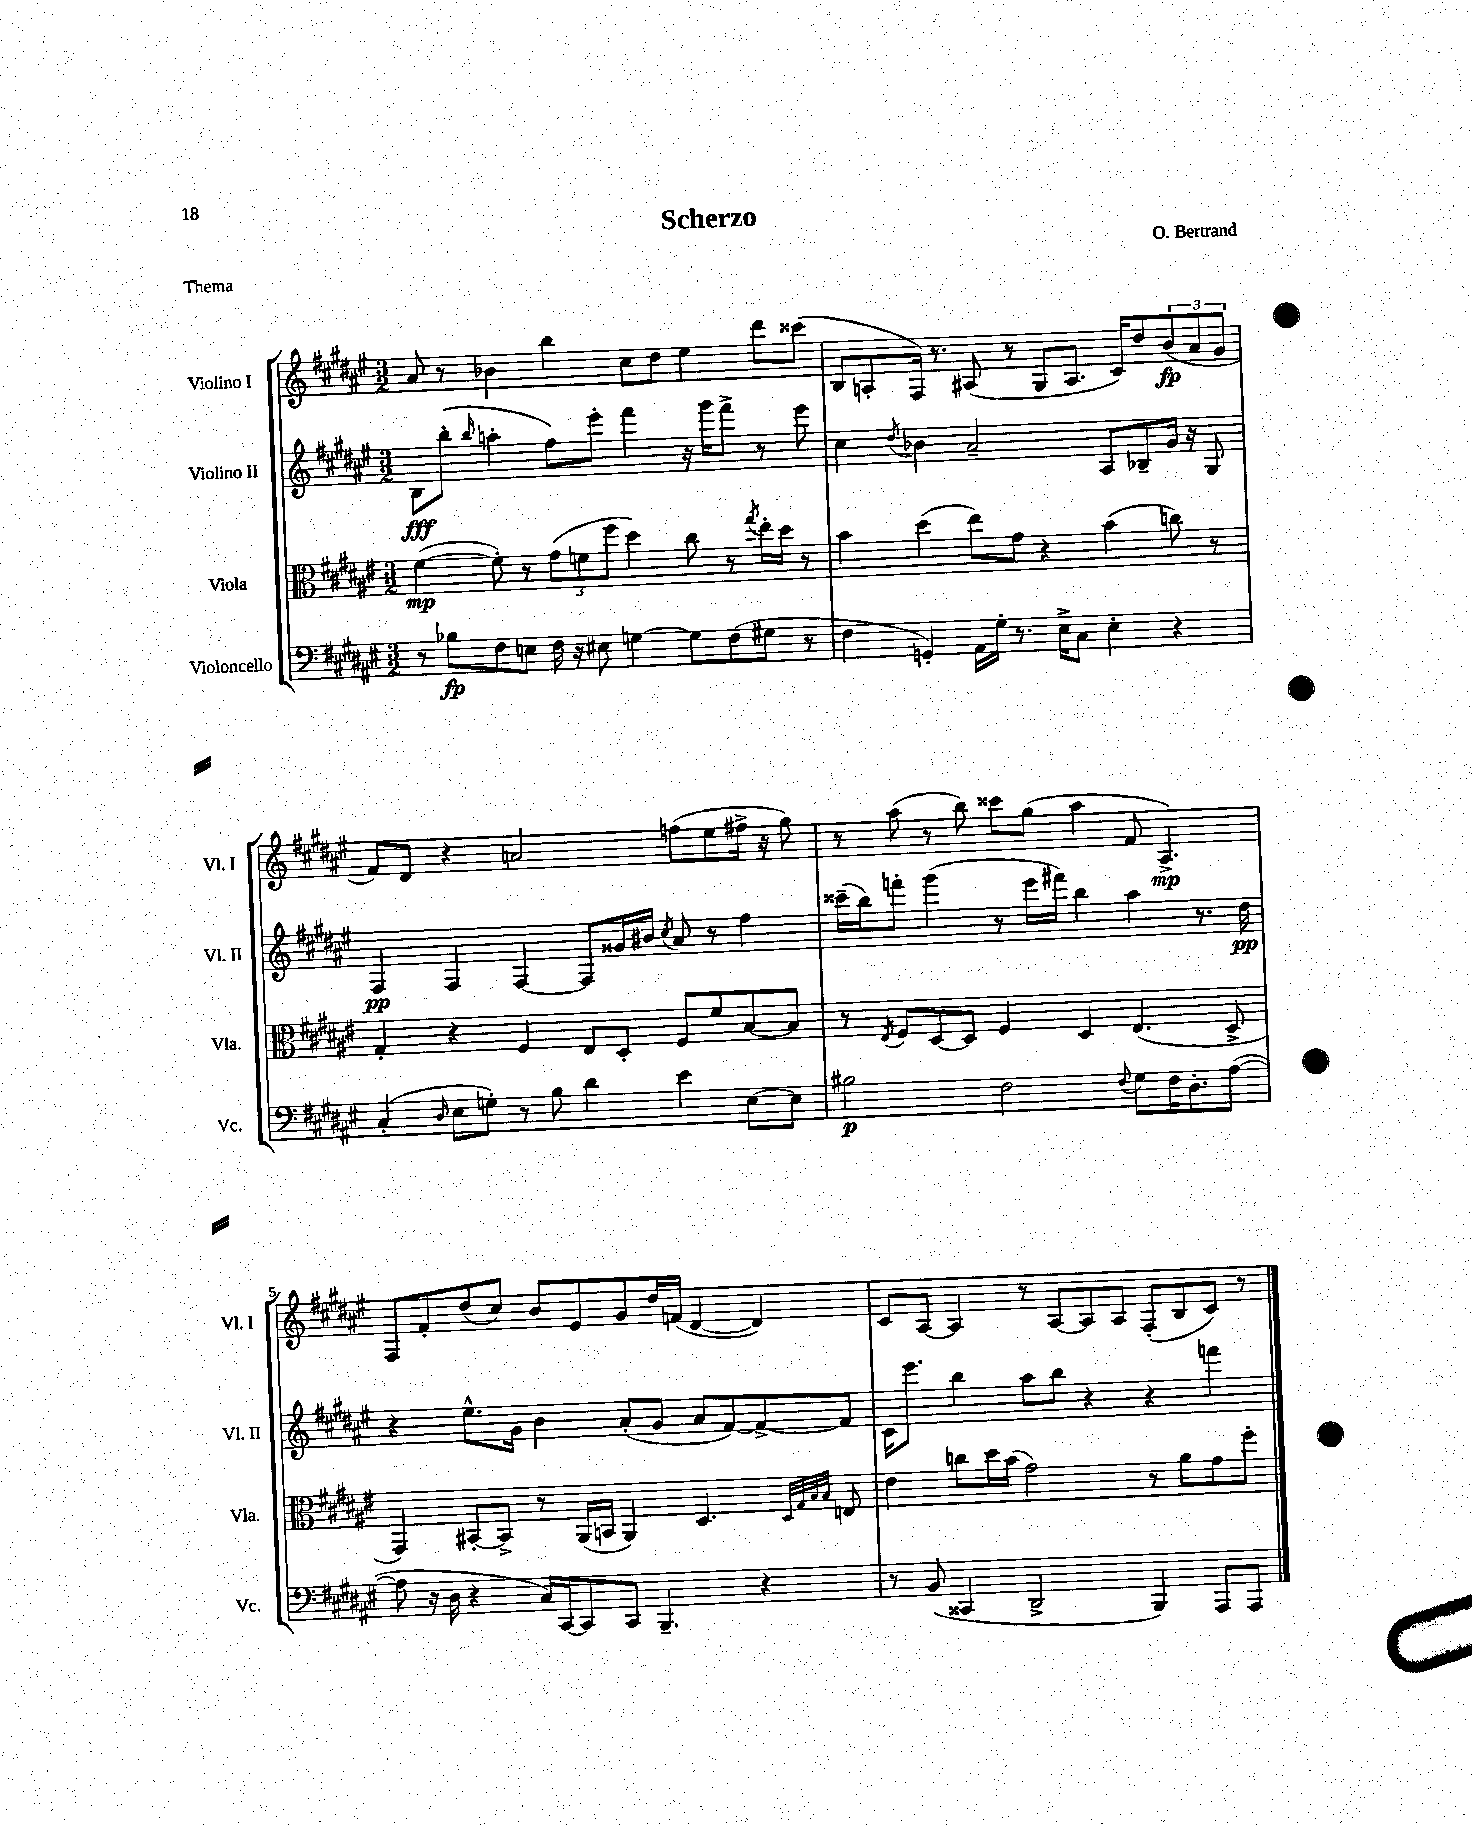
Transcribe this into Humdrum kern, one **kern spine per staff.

**kern	**kern	**kern	**kern
*staff4	*staff3	*staff2	*staff1
*clefF4	*clefC3	*clefG2	*clefG2
*k[f#c#g#d#a#e#]	*k[f#c#g#d#a#e#]	*k[f#c#g#d#a#e#]	*k[f#c#g#d#a#e#]
*M3/2	*M3/2	*M3/2	*M3/2
8r	([4f#	8B	8a#
8B-	.	(8bb'	8r
.	.	16qqbb	.
8F#	8f#'])	4aa'	4b-
8E	8r	.	.
16F#	(12g#	8ff#)	4bb
16r	.	.	.
.	12f	.	.
8E#	.	8eee#'	.
.	12ff#	.	.
[4G	4dd#)	4fff#	8cc#
.	.	.	8dd#
8G]	8cc#	16r	4ee#
.	.	16ggg#	.
(8F#	8r	8fff#^	.
.	8qgg#	.	.
8G#	16ee#'	8r	8ddd#
.	16dd#	.	.
8r	8r	8eee#	(8ccc##
=	=	=	=
4F#	4b	4cc#	8B
.	.	.	8A'
.	.	8qdd#	.
4GG')	(4dd#	4b-	16F#)
.	.	.	8.r
16AA#	8ee#)	2a#~	(8A#
16G#'	.	.	.
8.r	8g#	.	8r
.	4r	.	8G#
16E#^	.	.	.
8C#	.	.	8.A#
4E#'	(4b	8A#	.
.	.	.	16c#)
.	.	8B-~	8dd#
4r	8cc)	16g#	(12b
.	.	16r	.
.	.	.	12a#
.	8r	8G#	.
.	.	.	12g#
=	=	=	=
(4C#'	4G#'	4F#	8f#)
.	.	.	8d#
16qqD#	.	.	.
8E#	4r	4F#	4r
8G')	.	.	.
8r	4F#	[4F#	2a
8B	.	.	.
4d#	8E#	8F#]	.
.	8D#'	16g##	.
.	.	16b#	.
.	.	8qcc#	.
4e#	8F#	8a#	(8ff
.	8f#	8r	8ee#
[8E#	[8B	4ff#	16ff#^
.	.	.	16r
8E#]	8B]	.	8gg#)
=	=	=	=
2B#	8r	(16ccc##~	8r
.	.	16bb)	.
.	8qE#	.	.
.	8F#	8fff'	(8aa#
.	[8D#	(4ggg#	8r
.	8D#]	.	8bb)
2F#	4F#	8r	8ccc##
.	.	16eee#	(8gg#
.	.	16fff#)	.
.	4D#	4bb	4aa#
8qqF#	.	.	.
8G#	(4.E#	4aa#	8f#
16F#	.	.	4.A#^)
8.D#'	.	.	.
.	.	8.r	.
([8A#	8D#^	.	.
.	.	16dd#	.
=	=	=	=
8A#]	4GG#)	4r	8F#
16r	.	.	8f#'
16D#	.	.	.
4r	[8BB#'	8.ee#^^	(8dd#
.	8BB#^]	.	8cc#)
.	.	16g#	.
16C#)	8r	4b	8b
[16CC#	.	.	.
8CC#]	(16AA#	.	8e#
.	16BB	.	.
8CC#	4AA#)	(8a#'	8g#
4.BBB~	.	8g#	16dd#
.	.	.	(16f
.	4.D#	8a#	[4d#
.	.	[8f#)	.
4r	.	8f#^_	4d#])
.	32qqD#	.	.
.	32qqG#	.	.
.	32qqB	.	.
.	32qqB	.	.
.	8E	8f#]	.
=	=	=	=
8r	4e#	16c#	8c#
.	.	8.eee#	.
(8BB	.	.	[8A#
4CC##	8cc	4bb	4A#]
.	16dd#	.	.
.	(16b	.	.
2DD#^	2g#)	8aa#	8r
.	.	8bb	[8A#
.	.	4r	8A#]
.	.	.	8A#
4BBB)	8r	4r	(8F#'
.	8a#	.	8B
8AAA#	8g#	4fff	8c#)
8AAA#	8ff#'	.	8r
==	==	==	==
*-	*-	*-	*-
